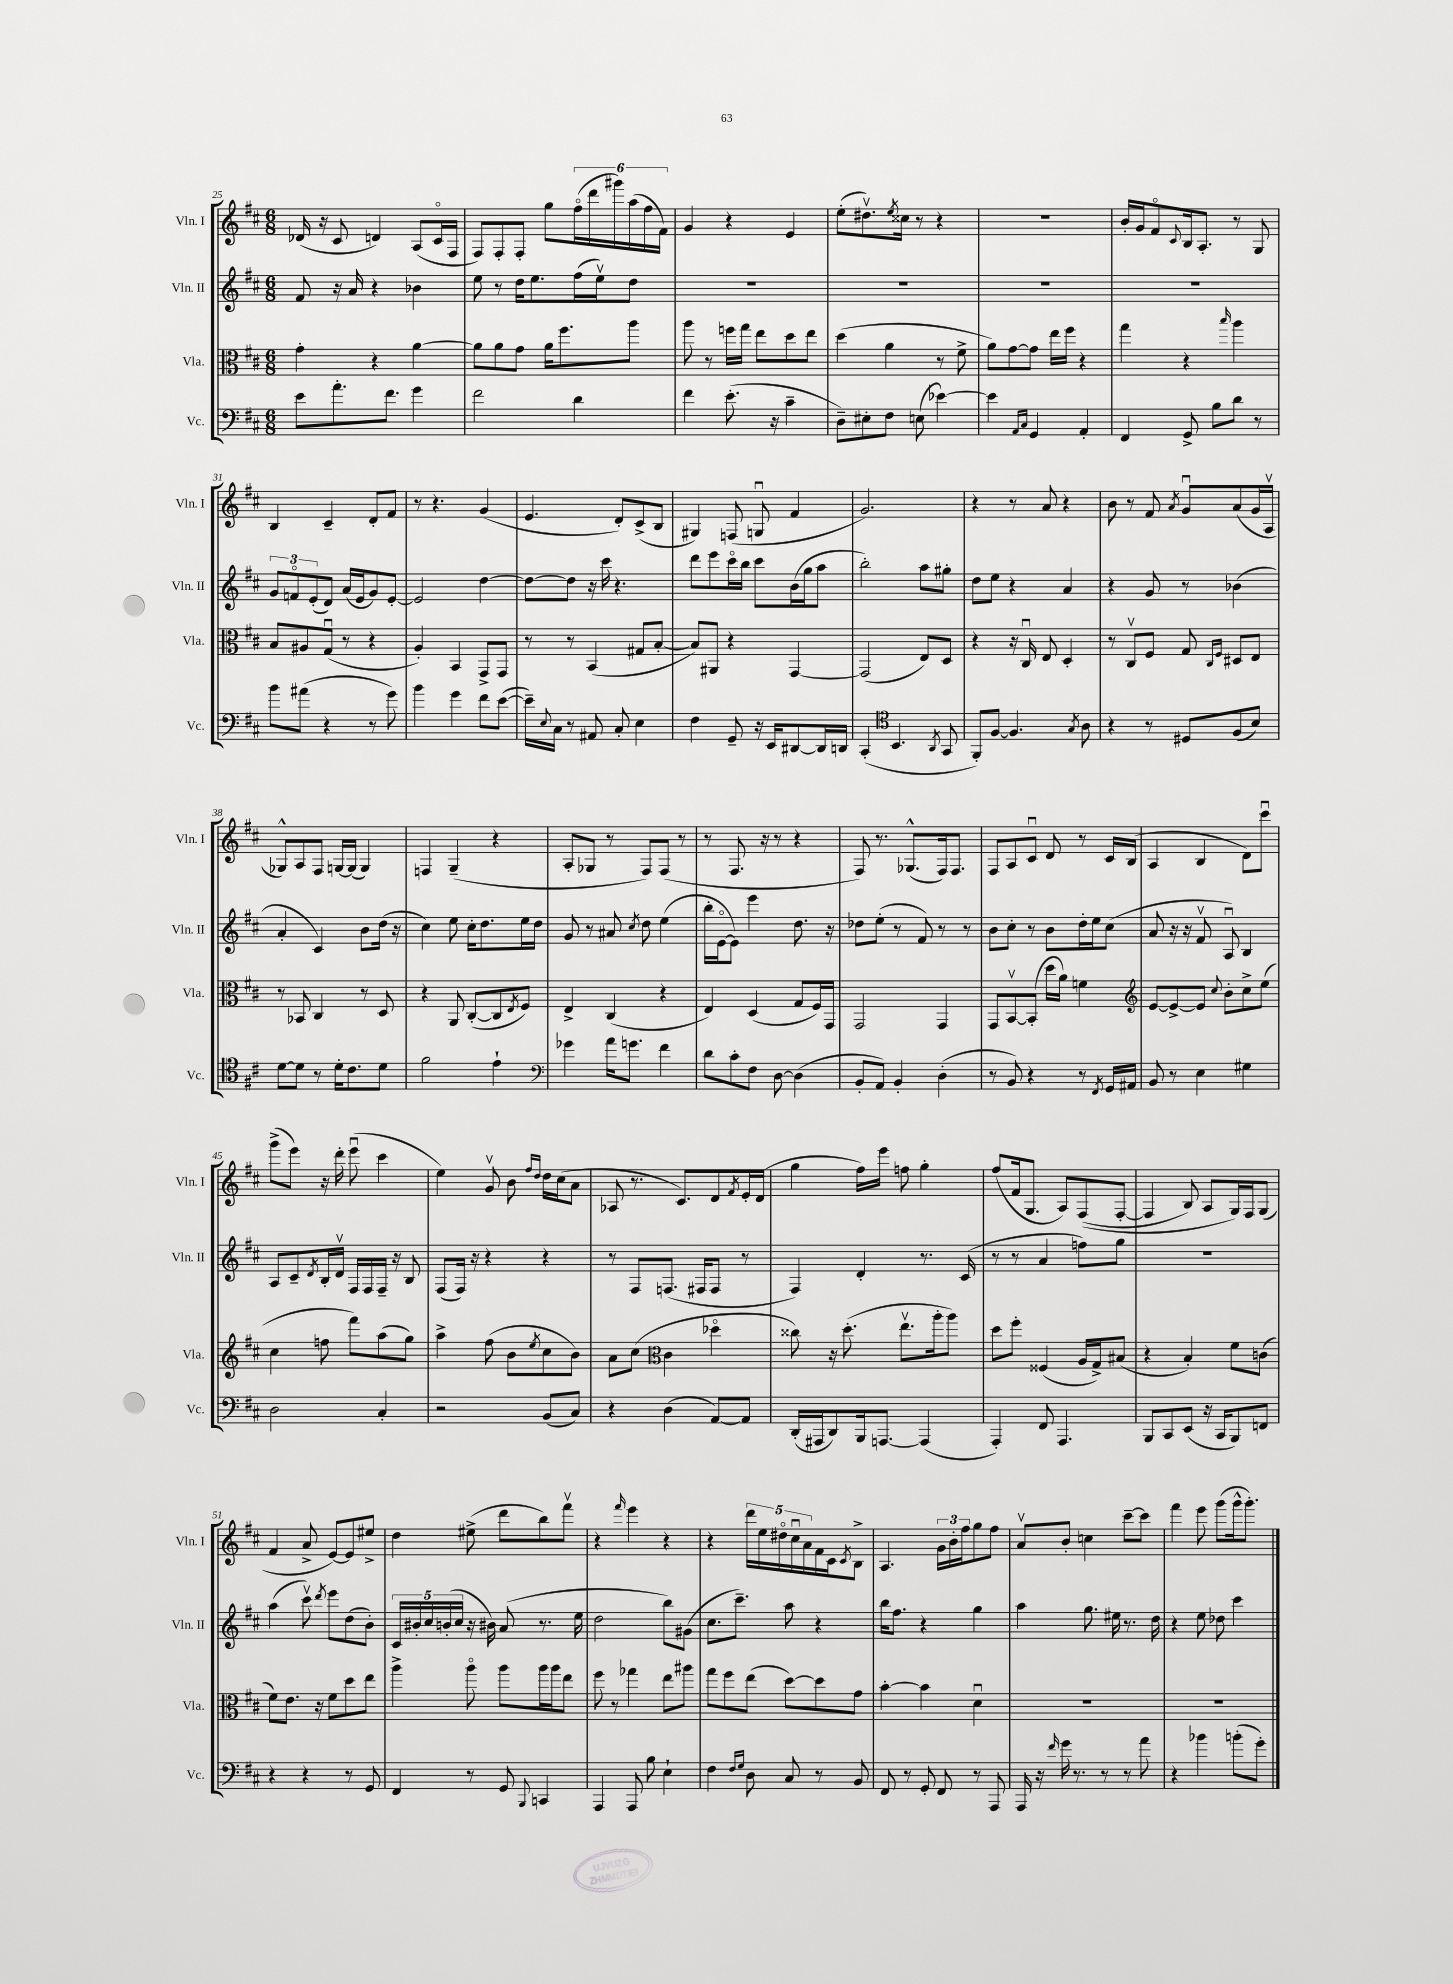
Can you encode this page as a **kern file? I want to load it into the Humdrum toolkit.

**kern	**kern	**kern	**kern
*staff4	*staff3	*staff2	*staff1
*clefF4	*clefC3	*clefG2	*clefG2
*k[f#c#]	*k[f#c#]	*k[f#c#]	*k[f#c#]
*M6/8	*M6/8	*M6/8	*M6/8
8e	4g'	8f#	(16d-
.	.	.	16r
8.a'	.	16r	8c#
.	.	16a	.
.	4r	4r	4d)
8.f#	.	.	.
4g	[4a	4b-	(8A
.	.	.	16c#o
.	.	.	16F#
=	=	=	=
2f#	8a]	8ee	8F#)
.	8a	8r	8F#'
.	8g	16dd	8F#'
.	.	8.ee	.
.	16a	.	8gg
.	8.ff#	.	.
4d	.	(16ff#	(24ff#o
.	.	.	24ddd
.	.	16eev)	.
.	.	.	24ggg#)
.	8aa	8dd	(24aa
.	.	.	24ff#
.	.	.	24f#)
=	=	=	=
4f#	8aa	2.r	4g
.	8r	.	.
(8.e'	16ff	.	4r
.	16gg	.	.
.	8ee	.	.
16r	.	.	.
4c#~	8dd	.	4e
.	8ee	.	.
=	=	=	=
8D~)	(4dd	2.r	(8ee'
8E#'	.	.	8.dd#v)
8F#	4a	.	.
.	.	.	8qee
.	.	.	16cc##
(8E	.	.	8r
[4e-)	8r	.	4r
.	8f#^	.	.
=	=	=	=
4e-]	8a)	2.r	2.r
.	[8g	.	.
16qqAA	.	.	.
16qqC#	.	.	.
4GG	8g]	.	.
.	16ee	.	.
.	16ff#	.	.
4AA'	4r	.	.
=	=	=	=
4FF#	4gg	2.r	16b'
.	.	.	16g
.	.	.	8f#o
.	.	.	8qqc#
8GG^	4r	.	16B
.	.	.	8.A'
8B	.	.	.
.	16qqbb	.	.
8d	4aa	.	8r
8r	.	.	8G
=	=	=	=
8b	8B	12g	4B
.	.	12fo	.
(8a#	8A#	.	.
.	.	(12e'	.
4r	(8Gu	8d)	4c#~
.	8r	(16a	.
.	.	16e	.
8r	4r	8g)	8d'
8g)	.	[8e'	8f#
=	=	=	=
4b	4A')	2e]	8r
.	.	.	4.r
4g	4BB	.	.
8f#	8GG^	[4dd	(4g
([8e	8GG	.	.
=	=	=	=
16e~])	8r	8dd_	4.e
8qqE	.	.	.
16C#	.	.	.
8r	8r	8dd]	.
8AA#	(4BB	16r	.
.	.	16ccc#	.
8C#'	.	4.r	8d')
4E	8G#	.	(8c#^
.	[8B'	.	8B
=	=	=	=
4F#	8B])	8ddd	4G#)
.	8AA#	8eee	.
8GG~	4r	16ccc#o	(8F
.	.	16bb	.
16r	.	8ccc#	8Gu
16EE	.	.	.
[8DD#	[4GG	(16b	4f#
.	.	16gg	.
16DD#]	.	8aa	.
16DD	.	.	.
=	=	=	=
(4CC#'	(2GG]	2bb')	2.g)
*clefC4	*	*	*
4.BB	.	.	.
.	8E)	8aa	.
8qAA	.	.	.
8GG	8D	8gg#'	.
=	=	=	=
8FF#')	4r	8dd	4r
[8F#	.	8ee	.
4.F#]	16r	4r	8r
.	16C#u	.	.
.	8E	.	8a
.	4D'	4a	4r
8qG	.	.	.
8A	.	.	.
=	=	=	=
4r	8r	4r	8b
.	8C#v	.	8r
8r	8F#	8g	8f#
.	.	.	8qa
8D#	8G	8r	8gu
.	16qqC#	.	.
.	16qqF#	.	.
(8F#	8D#	(4b-	(8a
8B)	8E	.	16g
.	.	.	16Av
=	=	=	=
[8d	8r	4a'	8G-^^)
8d]	8BB-	.	8A
8r	4C#	4c#)	8F#
16d'	.	.	[16G
8.c#	.	.	(16G]
.	8r	8b	4G)
8d	8D	(16dd	.
.	.	16r	.
=	=	=	=
2f#	4r	4cc#)	4F
.	8AA	8ee	(4G~
.	([8C#'	16cc#'	.
.	.	8.dd	.
4e`	8C#]	.	4r
.	8qE	.	.
.	8F#)	16ee	.
.	.	16dd	.
=	=	=	=
*clefF4	*	*	*
4g-	4E^	8g	8A'
.	.	8r	8G-
16a	(4C#	8a#	8r
8.g	.	.	.
.	.	8qcc#	.
.	.	8dd	8F#)
4f#	4r	(4ee	(8F#
.	.	.	8r
=	=	=	=
8d	4E)	16bb'	8r
.	.	[16eo	.
8c#'	.	8e])	8.F#
8F#	(4D	4eee	.
.	.	.	16r
[8D	.	.	8r
(4D]	8G	8.dd	4r
.	16F#)	.	.
.	16GG	16r	.
=	=	=	=
8BB'	2GG	8dd-	8F#)
8AA)	.	(8ee'	8.r
4BB'	.	8r	.
.	.	.	(8.G-^^
.	.	8f#)	.
(4D'	4GG	8r	16F#)
.	.	.	8.F#
.	.	8r	.
=	=	=	=
8r	8GG	8b	8F#
8BB)	[8BBv	8cc#'	8A
4r	(8BB']	8r	8c#u
.	16dd	8b	8d
.	16a)	.	.
8r	4f	16dd'	8r
.	.	16ee	.
8qFF#	.	.	.
16GG	.	(8cc#	16c#
16AA#	.	.	(16B
=	=	=	=
*	*clefG2	*	*
8BB	[8e	8a	4A
8r	8e^_	16r	.
.	.	16r	.
4E	8e]	8f#v	4B
.	8qqcc#	.	.
.	8b'	8Au)	.
4G#	8cc#^	4B	8d)
.	(8ee	.	8ccc#u
=	=	=	=
2D	4cc#	8A	(8ggg^
.	.	8c#~	8eee)
.	.	8qd	.
.	8ff	16B'	16r
.	.	16dv	16ddd'
.	8fff#)	16F#	(8eeeu
.	.	16F#	.
4C#'	(8aa	16F#~	4ccc#
.	.	16r	.
.	8gg)	8B	.
=	=	=	=
2r	4aa^	(8F#	4ee)
.	.	16F#)	.
.	.	16r	.
.	(8ff#	4r	8gv
.	8b	.	8b
.	.	.	16qqff#
.	8qee	.	16qqdd
(8BB	8cc#	4r	16dd
.	.	.	(16cc#
8C#)	8b)	.	8a
=	=	=	=
4r	8a	8r	8A-
.	(8cc#	8F#	8.r
*	*clefC3	*	*
(4D	4c#	(8.F	.
.	.	.	8.c#)
.	.	16F#	.
[8AA)	4dd-o	8F#	8d
.	.	.	8qf#
8AA]	.	8r	16e'
.	.	.	(16d
=	=	=	=
(16DD'	8cc##)	4F#)	4gg
16AAA#	.	.	.
8DD)	16r	.	.
.	(8.dd'	.	.
16BBB	.	4d'	16ff#)
[8.AAA	.	.	16eee
.	8.eev	.	8ff
(4AAA]	.	8.r	4gg'
.	16aa'	.	.
.	8aa)	.	.
.	.	(16c#	.
=	=	=	=
4AAA')	8dd	8r	(8ff#
.	8ff#'	8r	16f#
.	.	.	8.G
8FF#	(4F##	4a	.
4.AAA	.	.	8A)
.	16A	8ff)	&((8F#
.	16G^)	.	.
.	(8B#	8gg	[8F#'
=	=	=	=
8BBB	4r	2.r	4F#]
8CC#	.	.	.
(8EE	4B')	.	8B)
16r	.	.	8A
16CC#	.	.	.
8BBB)	8f#	.	16G&)
.	.	.	16F#
8FF	(8c	.	(8G
=	=	=	=
4r	8f#)	(4aa	4f#
.	8.e	.	.
4r	.	8ccc#v)	8a^
.	16r	.	.
.	.	8qddd	.
.	8f#	8eee	[8e)
8r	8dd	(8dd	8e]
8GG	8ee	8b')	8ee#^
=	=	=	=
4FF#	4aa^	20c#	4dd
.	.	20b#'	.
.	.	20cc#	.
.	.	(20b'	.
.	.	20cc#	.
8r	8aao	16r	(8ee#^
.	.	16b#)	.
8GG	8aa	(8a	8ddd
8qqBBB	.	.	.
4CC	16aa	8.r	8bb)
.	16aa	.	.
.	8ee	.	8fff#v
.	.	16ee	.
=	=	=	=
4AAA	8ff#	2dd	4r
.	8r	.	.
.	.	.	16qqfff#
8AAA	4gg-	.	4eee
8B	.	.	.
4E`	8ee	8bb)	4r
.	8aa#	(8g#	.
=	=	=	=
4F#	8gg	8.cc#	4r
.	8ff#	.	.
.	.	8.ccc#~)	.
16qqF#	.	.	.
16qqG	.	.	.
8D	(8ee	.	20ddd
.	.	.	20ee
.	.	.	20dd#o
8C#	[8dd)	8aa	.
.	.	.	20cc#u
.	.	.	20a
8r	8dd]	4r	16f#
.	.	.	16c#
.	.	.	8qc#
8BB	8g	.	8B^
=	=	=	=
8FF#	[4b'	16bb	4.A
.	.	8.ff#	.
8r	.	.	.
8GG'	4b]	4r	.
8FF#	.	.	24g
.	.	.	24b'
.	.	.	24ff#
8r	4du	4gg	8gg
8AAA	.	.	8ff#
=	=	=	=
16AAA	2.r	4aa	8av
16r	.	.	.
16qqf#	.	.	.
16g	.	.	8b'
8.r	.	.	.
.	.	8.gg	4cc
8r	.	.	.
.	.	16ee#	.
8r	.	8.r	[8ccc#~
8a	.	.	8ccc#]
.	.	16dd	.
=	=	=	=
4r	2.r	4r	4fff#
4b-	.	8ee	8eee
.	.	8dd-	(8ggg
(8b'	.	4ccc#	16ggg^^
.	.	.	8.ggg')
8g')	.	.	.
==	==	==	==
*-	*-	*-	*-
